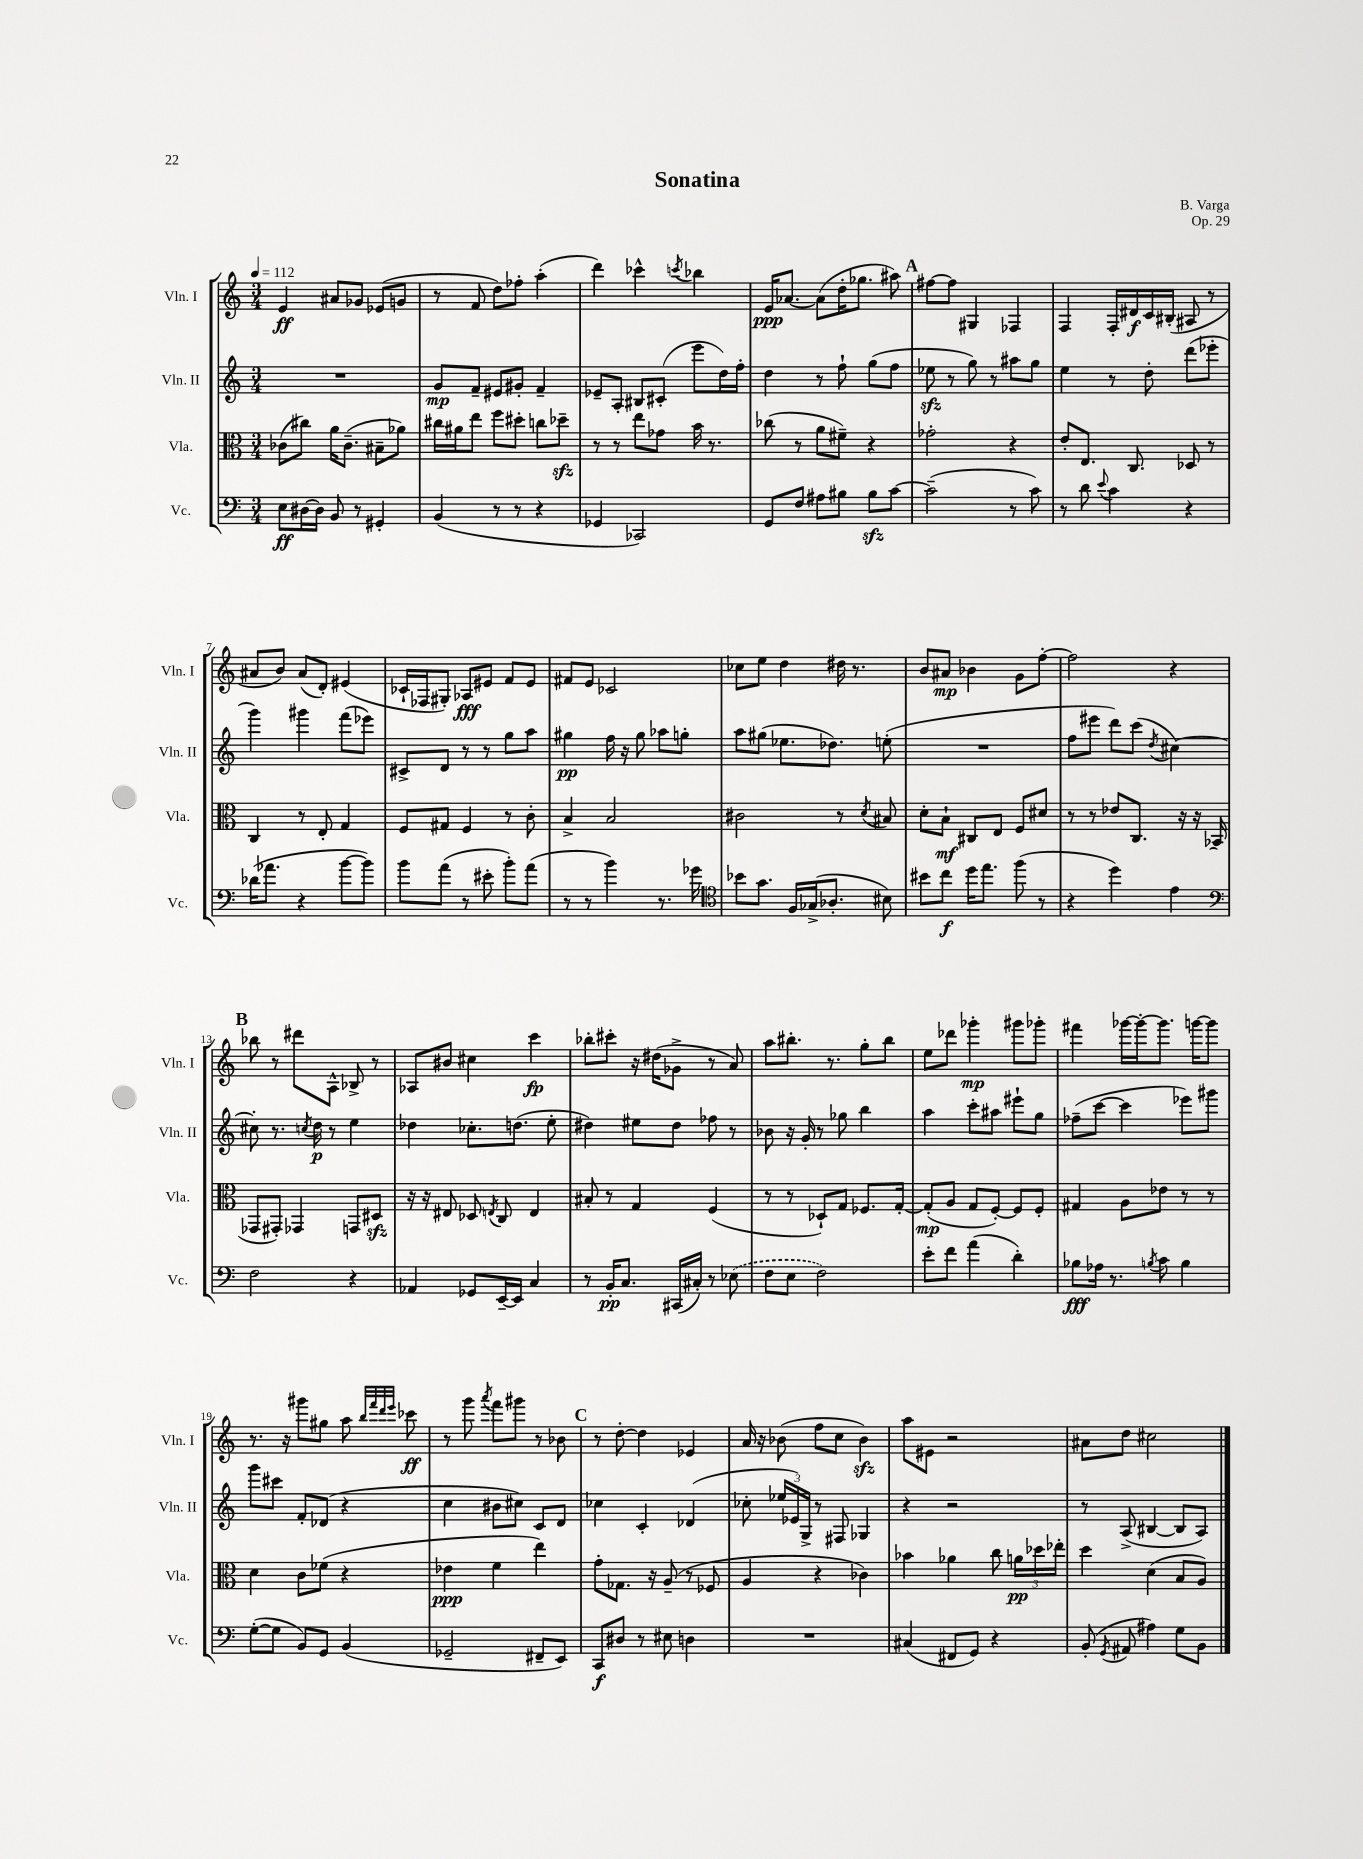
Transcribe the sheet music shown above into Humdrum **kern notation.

**kern	**dynam	**kern	**dynam	**kern	**dynam	**kern	**dynam
*part4	*part4	*part3	*part3	*part2	*part2	*part1	*part1
*staff4	*staff4	*staff3	*staff3	*staff2	*staff2	*staff1	*staff1
*I"Vc.	*	*I"Vla.	*	*I"Vln. II	*	*I"Vln. I	*
*I'Vc.	*	*I'Vla.	*	*I'Vln. II	*	*I'Vln. I	*
*clefF4	*	*clefC3	*	*clefG2	*	*clefG2	*
*k[]	*	*k[]	*	*k[]	*	*k[]	*
*M3/4	*	*M3/4	*	*M3/4	*	*M3/4	*
*MM112	*	*MM112	*	*MM112	*	*MM112	*
=1	=1	=1	=1	=1	=1	=1	=1
8E\L	ff	(8c-X\L	.	2.r	.	4e/	ff
[16D#X\L	.	8cc#X\J)	.	.	.	.	.
16D#\JJ]	.	.	.	.	.	.	.
8BB/	.	16a\KL	.	.	.	8a#X/L	.
.	.	(8.c-~\J	.	.	.	.	.
8r	.	.	.	.	.	8g-X/J	.
4GG#X'/	.	8B#X~\L	.	.	.	(8e-X/L	.
.	.	8a-X\J)	.	.	.	8gn/J	.
=2	=2	=2	=2	=2	=2	=2	=2
(4BB/	.	16cc#X\LL	.	8g/L	mp	8r	.
.	.	16a#X\J	.	.	.	.	.
.	.	8ee\J	.	8f~/J	.	8f/	.
8r	.	8ff\L	.	8e#X/L	.	8dd\L)	.
8r	.	8dd#X'\J	.	8g#X'/J	.	8ff-X'\J	.
4r	.	8ccn\L	.	4f~/	.	(4aa'\	.
.	.	8dd-Xzz~\J	.	.	.	.	.
=3	=3	=3	=3	=3	=3	=3	=3
4GG-X/	.	8r	.	8e-X~/L	.	4ddd\)	.
.	.	8r	.	8A'/J	.	.	.
2CC-X/)	.	8ee\L	.	8B#X/L	.	4ccc-X^^\	.
.	.	8g-X\J	.	(8c#X'/J	.	.	.
.	.	.	.	.	.	8qcccn/	.
.	.	16b\	.	8eee\L	.	4bb-X\	.
.	.	8.r	.	.	.	.	.
.	.	.	.	16dd\L)	.	.	.
.	.	.	.	16ff'\JJ	.	.	.
=4	=4	=4	=4	=4	=4	=4	=4
8GG/L	.	(8cc-X\	.	4dd\	.	16e/KL	ppp
.	.	.	.	.	.	[8.a-X/J	.
8F/J	.	8r	.	.	.	.	.
8A#X\L	.	8a\L	.	8r	.	(8a-\L]	.
8B#X\J	.	8f#X~\J)	.	8ff`\	.	16dd'\K	.
.	.	.	.	.	.	8.gg-X\J	.
8B#zz\L	.	4r	.	(8gg\L	.	.	.
[8c\J	.	.	.	8ff\J	.	8aa#X\)	.
!!LO:REH:place=s1:t=A
=5	=5	=5	=5	=5	=5	=5	=5
(2c~\]	.	2g-X'\	.	8ee-Xzz\	.	[8ff#X\L	.
.	.	.	.	8r	.	8ff#\J]	.
.	.	.	.	8gg\)	.	4G#X/	.
.	.	.	.	8r	.	.	.
8r	.	4r	.	8aa#X\L	.	4F-X/	.
8c\)	.	.	.	8gg\J	.	.	.
=6	=6	=6	=6	=6	=6	=6	=6
8r	.	8e'/L	.	4ee\	.	4F/	.
8d\	.	8.E/J	.	.	.	.	.
8qqe/	.	.	.	.	.	.	.
4c\	.	.	.	8r	.	16F'/LL	.
.	.	8.C/	.	.	.	16d#X/	f
.	.	.	.	8dd'\	.	16c/	.
.	.	.	.	.	.	(16B#X'/JJ	.
4r	.	8D-X/	.	(8ddd\L	.	8A#X/	.
.	.	8r	.	8eee-X'\J	.	8r	.
!!LO:LB:g=z
=7	=7	=7	=7	=7	=7	=7	=7
(16d-X\KL	.	4C/	.	4ggg\)	.	8a#X/L	.
8.a-X\J	.	.	.	.	.	.	.
.	.	.	.	.	.	8b/J)	.
4r	.	8r	.	4ggg#X\	.	(8a#/L	.
.	.	8E'/	.	.	.	8d'/J)	.
[8b\L	.	4G/	.	(8fff\L	.	(4e#X/	.
8b\J])	.	.	.	8eee-X\J)	.	.	.
=8	=8	=8	=8	=8	=8	=8	=8
8b\L	.	8F/L	.	8c#X^/L	.	16c-X`/LL	.
.	.	.	.	.	.	16F-X/J	.
(8a\J	.	8G#X/J	.	8d/J	.	8G#X'/J)	.
8r	.	4F/	.	8r	.	8A-X/L	fff
8e#X'\	.	.	.	8r	.	8e#X/J	.
8b'\L)	.	8r	.	8gg\L	.	8f/L	.
(8a\J	.	8c'\	.	8aa\J	.	8e#/J	.
=9	=9	=9	=9	=9	=9	=9	=9
8r	.	4B^/	.	4gg#X\	pp	8f#X/L	.
8r	.	.	.	.	.	8e/J	.
4b\)	.	2B/	.	16ff\	.	2c-X/	.
.	.	.	.	16r	.	.	.
.	.	.	.	8gg#\	.	.	.
8.r	.	.	.	8aa-X\L	.	.	.
.	.	.	.	8ggn'\J	.	.	.
16g-X\	.	.	.	.	.	.	.
=10	=10	=10	=10	=10	=10	=10	=10
*clefC4	*	*	*	*	*	*	*
8b-X\L	.	2c#X\	.	8aa\L	.	8cc-X\L	.
8.g\J	.	.	.	(8gg#X\J	.	8ee\J	.
.	.	.	.	8.ee-X\L	.	4dd\	.
16F/LL	.	.	.	.	.	.	.
(16G-X^/J	.	.	.	.	.	.	.
8.A-X'/J	.	.	.	8.dd-X\J)	.	.	.
.	.	8r	.	.	.	16dd#X\	.
.	.	.	.	.	.	8.r	.
.	.	8qd/	.	.	.	.	.
8B#X\)	.	8B#X/	.	(8een'\	.	.	.
=11	=11	=11	=11	=11	=11	=11	=11
8b#X\L	.	8d'\L	.	2.r	.	8b/L	.
8cc\J	f	8B`\J	mf	.	.	8a#X/J	mp
16dd\KL	.	8C#X/L	.	.	.	4b-X\	.
8.ee\J	.	.	.	.	.	.	.
.	.	8E/J	.	.	.	.	.
(8ff\	.	8F/L	.	.	.	8g\L	.
8r	.	8d#X/J	.	.	.	[8ff'\J	.
=12	=12	=12	=12	=12	=12	=12	=12
4r	.	8r	.	8ff\L	.	2ff\]	.
.	.	8r	.	8eee#X\J	.	.	.
4dd\)	.	8e-X/L	.	8ddd\L)	.	.	.
.	.	8.C/J	.	(8ccc\J	.	.	.
.	.	.	.	8qdd/	.	.	.
4e\	.	.	.	[4cc#X\)	.	4r	.
.	.	16r	.	.	.	.	.
.	.	16r	.	.	.	.	.
.	.	(16BB-X/	.	.	.	.	.
!!LO:LB:g=z
!!LO:REH:place=s1:t=B
=13	=13	=13	=13	=13	=13	=13	=13
*clefF4	*	*	*	*	*	*	*
2F\	.	8GG-X/L	.	8cc#X'\]	.	8bb-X\	.
.	.	8GG#X'/J)	.	8.r	.	8r	.
.	.	4GG-X/	.	.	.	8ddd#X\L	.
.	.	.	.	8qccn/	.	.	.
.	.	.	.	16dd\	p	.	.
.	.	.	.	8r	.	8A^^\J	.
4r	.	8GGn/L	.	4ee\	.	8B-X^/	.
.	.	8D#Xzz/J	.	.	.	8r	.
=14	=14	=14	=14	=14	=14	=14	=14
4AA-X/	.	16r	.	4dd-X\	.	8A-X/L	.
.	.	16r	.	.	.	.	.
.	.	8E#X/	.	.	.	8b#X/J	.
8GG-X/L	.	8D-X/	.	8.cc-X'\L	.	4cc#X\	.
.	.	8qEn/	.	.	.	.	.
[16EE~/L	.	8C/	.	.	.	.	.
16EE/JJ]	.	.	.	(8.ddn\J	.	.	.
4C/	.	4E/	.	.	.	4ccc\	fp
.	.	.	.	8ee'\	.	.	.
=15	=15	=15	=15	=15	=15	=15	=15
8r	.	8B#X'/	.	4dd#X\)	.	8bb-X'\L	.
16BB'/KL	pp	8r	.	.	.	8ccc#X'\J	.
8.C/J	.	.	.	.	.	.	.
.	.	4G/	.	8ee#X\L	.	16r	.
.	.	.	.	.	.	(16dd#X\KL	.
(16CC#X/LL	.	.	.	8dd#\J	.	8g-X^\J	.
16C#X'/JJ)	.	.	.	.	.	.	.
8r	.	(4F/	.	8ff-X\	.	8r	.
(8E-X\	.	.	.	8r	.	8a/)	.
=16	=16	=16	=16	=16	=16	=16	=16
8F\L	.	8r	.	8b-X\	.	8aa\L	.
8E\J	.	8r	.	16r	.	8.bb#X'\J	.
.	.	.	.	16g'/	.	.	.
2F\)	.	8D-X`/L)	.	8r	.	.	.
.	.	.	.	.	.	8.r	.
.	.	8G/J	.	8gg-X\	.	.	.
.	.	8.F-X/L	.	4bb\	.	8gg'\L	.
.	.	.	.	.	.	8bb#\J	.
.	.	[16G'/Jk	.	.	.	.	.
=17	=17	=17	=17	=17	=17	=17	=17
8e'\L	.	(8G'/L]	mp	4aa\	.	8ee\L	.
8f\J	.	8A/J	.	.	.	8ddd-X\J	.
(4a\	.	8G/L	.	8ccc'\L	.	4ggg-X'\	mp
.	.	[8F'/J)	.	8aa#X\J	.	.	.
4d'\)	.	8F/L]	.	8eee#X`\L	.	8ggg#X\L	.
.	.	8F'/J	.	8gg\J	.	8ggg-X'\J	.
=18	=18	=18	=18	=18	=18	=18	=18
8B-X\L	fff	4G#X/	.	(8ff-X~\L	.	4fff#X\	.
16A-X\Jk	.	.	.	[8ccc\J	.	.	.
8.r	.	.	.	.	.	.	.
.	.	8A\L	.	4ccc\]	.	[16ggg-X\LL	.
.	.	.	.	.	.	16ggg-'\J_	.
8qBn/	.	.	.	.	.	.	.
8c\	.	8e-X\J	.	.	.	8.ggg-\J]	.
4B\	.	8r	.	8eee-X\L)	.	.	.
.	.	.	.	.	.	[16gggn\KL	.
.	.	8r	.	8ggg#X\J	.	8ggg\J]	.
!!LO:LB:g=z
=19	=19	=19	=19	=19	=19	=19	=19
([8G'\L	.	4d\	.	8ggg\L	.	8.r	.
8G\J]	.	.	.	8ccc#X\J	.	.	.
.	.	.	.	.	.	16r	.
8BB/L)	.	8c\L	.	8f'/L	.	8ggg#X\L	.
8GG/J	.	(8f-X\J	.	(8d-X/J	.	8gg#X\J	.
(4BB/	.	4r	.	4r	.	8aa\	.
.	.	.	.	.	.	32qqbb/LLL	.
.	.	.	.	.	.	32qqfff/	.
.	.	.	.	.	.	32qqddd/	.
.	.	.	.	.	.	32qqeee/JJJ	.
.	.	.	.	.	.	8ccc-X\	ff
=20	=20	=20	=20	=20	=20	=20	=20
2GG-X~/	.	4e-X\	ppp	4cc\	.	8r	.
.	.	.	.	.	.	8ggg\	.
.	.	.	.	.	.	8qaaa/	.
.	.	4f\	.	8b#X\L	.	8fff\L	.
.	.	.	.	8cc#X\J)	.	8ggg#X\J	.
8FF#X~/L	.	4ee\)	.	8c/L	.	8r	.
8EE/J)	.	.	.	8d/J	.	8b-X\	.
!!LO:REH:place=s1:t=C
=21	=21	=21	=21	=21	=21	=21	=21
8CC/L	f	8g'\L	.	4cc-X\	.	8r	.
8D#X/J	.	8.G-X\J	.	.	.	[8dd'\	.
8r	.	.	.	4c'/	.	4dd\]	.
.	.	16r	.	.	.	.	.
8E#X\	.	(8A~/	.	.	.	.	.
4Dn\	.	8r	.	(4d-X/	.	4e-X/	.
.	.	8F-X/	.	.	.	.	.
=22	=22	=22	=22	=22	=22	=22	=22
2.r	.	4A/	.	8cc-X'\	.	16a/	.
.	.	.	.	.	.	16r	.
.	.	.	.	24ee-X/LL	.	(8b-X\	.
.	.	.	.	24e-X/)	.	.	.
.	.	.	.	24G^/JJ	.	.	.
.	.	4r	.	8r	.	8ff\L	.
.	.	.	.	8F#X/	.	8cc\J	.
.	.	4c-X\)	.	4G-X/	.	4b-zz\)	.
=23	=23	=23	=23	=23	=23	=23	=23
(4C#X/	.	4b-X\	.	4r	.	8aa\L	.
.	.	.	.	.	.	8e#X\J	.
8FF#X/L	.	4a-X\	.	2r	.	2r	.
8GG/J)	.	.	.	.	.	.	.
4r	.	8cc\	.	.	.	.	.
.	.	24an\LL	pp	.	.	.	.
.	.	24dd-X\	.	.	.	.	.
.	.	24ee-X'\JJ	.	.	.	.	.
=24	=24	=24	=24	=24	=24	=24	=24
(8BB'/	.	4dd\	.	8r	.	8a#X\L	.
8qGG/	.	.	.	.	.	.	.
8AA#X/	.	.	.	(8A^/	.	8dd\J	.
4A#X\)	.	(4d\	.	[4B#X/	.	2cc#X\	.
8G\L	.	8B/L	.	8B#/L]	.	.	.
8BB\J	.	8A/J)	.	8A/J)	.	.	.
==	==	==	==	==	==	==	==
*-	*-	*-	*-	*-	*-	*-	*-
